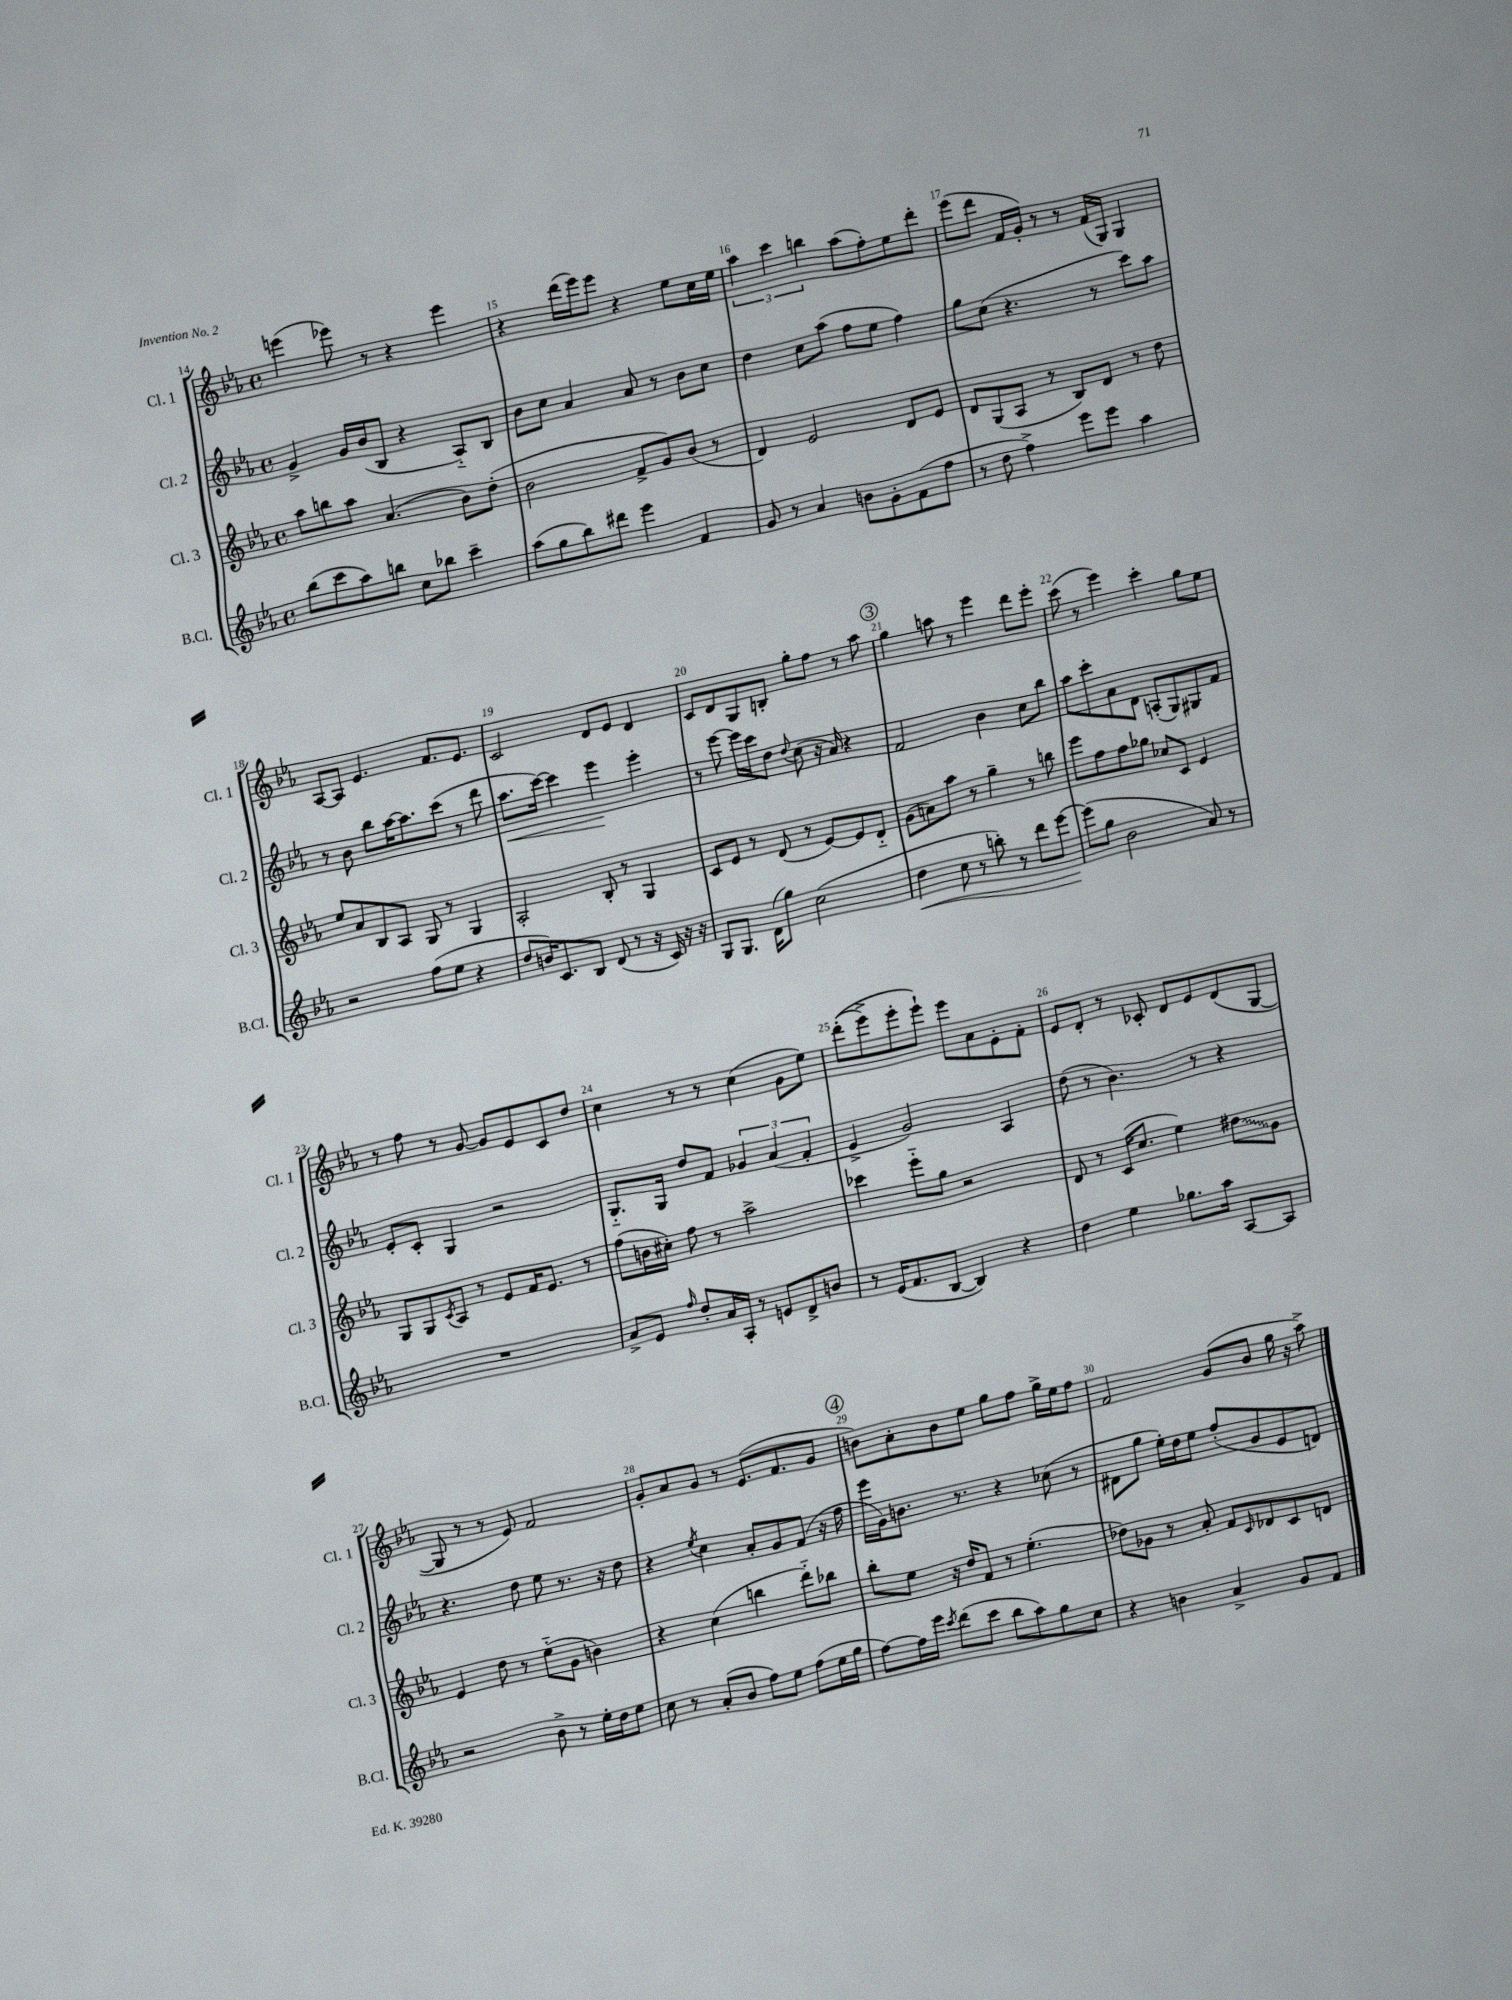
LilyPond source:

<<
\new StaffGroup <<
\new Staff = "s0" \with { instrumentName = "Cl. 1" shortInstrumentName = "Cl. 1" } {
    \clef treble \key ees \major \defaultTimeSignature \time 4/4
    e'''4( ees'''8) r8 r4 ees'''4 |
    r4 d'''16( ees'''16) ees'''8 r4 ees''8 c''16 ees''16 |
    \tuplet 3/2 { aes''4 c'''4 b''4 } aes''8( f''8-.) ees''8 d'''8-. |
    ees'''8( d'''8 f'16 g'16-.) r8 r8 f'16( g16) g4 |
    aes8~ aes8 ees'4. f'8. ees'8. |
    c'2 d'8 ees'8 d'4 |
    c'8 d'8 g8 b8-. g''8-. f''8 r8 aes''8 |
    \mark \markup { \circle "3" } g''4 a''8 r8 ees'''4 d'''8 ees'''8-. |
    c'''8( r8 ees'''4) c'''4-. g''8 ees''8 |
    r8 f''8 r8 g'8~ g'8 ees'8 c'8 d''8 |
    c''4 r8 r8 c''4( g'8 ees''8) |
    d'''8-.(\( ees'''8->) ees'''8-. ees'''8-!\) ees'''8 aes'8 ees'8-. f'8-. |
    ees'8 d'8-. r8 ces'8-. d'8 ees'8 d'8( g8~ |
    g8 r8 r8 ees'8) f'2 |
    g'8-. aes'8 g'8 r8 ees'8.( f'8. g'8 |
    \mark \markup { \circle "4" } b'8) aes'8-. b'8 ees''8 g''8 f''8 g''16-> ees''16 f''8 |
    f'2 g'8( bes'8 g''16 r16 aes''8->) \bar "|." |
}
\new Staff = "s1" \with { instrumentName = "Cl. 2" shortInstrumentName = "Cl. 2" } {
    \clef treble \key ees \major \defaultTimeSignature \time 4/4
    g'4-> g'16 bes'16( bes8 r4 aes8-_) bes8 |
    bes'8 c''8 aes'4 aes'8 r8 bes'8 c''8 |
    d''4 c''8 aes''8( f''8 ees''8 f''4) |
    g''8 c''8( r4. r8 c'''8) aes''8 |
    r8 bes'8 bes''8 aes''16~ aes''8. c'''8( r8 d'''8 |
    aes''8.\< c'''16~) c'''4 ees'''4\! ees'''4-. |
    r8 ees'''8~ ees'''16 c'''16 d''8 \appoggiatura { d''8 } c''8( r16 aes'16) r4 |
    \mark \markup { \circle "3" } f'2 bes'4 c''8 bes''8 |
    aes''8 c'''8-. aes'8 d'8 a8-.( g8) gis8 f'8 |
    ees'8-. c'8-. g4 r2 |
    g8.-_ g16 d''8 f'8 \tuplet 3/2 { ges'4 aes'4( f'4-. } |
    ees'4-> g'2) aes4 |
    d''8( r8 bes'4.) r8 r4 |
    r4. d''8 ees''8 r8. r16 d''8 |
    r4 \acciaccatura { ees''8 } c''4 aes'8-. g'8 f'8( r16 f''16 |
    \mark \markup { \circle "4" } ees'''16 g'16) b'8. r8. r4 ces''8( r8 |
    dis'8 g''8 ees''16-.) d''16 ees''8 f''8-.( g'8 ees'8 d'8) \bar "|." |
}
\new Staff = "s2" \with { instrumentName = "Cl. 3" shortInstrumentName = "Cl. 3" } {
    \clef treble \key ees \major \defaultTimeSignature \time 4/4
    aes''8 b''8 aes''8 aes'4.( bes'8) d''8-.( |
    bes'2 f'8-> g'8) bes'8( r8 |
    d'4) ees'2 d'8 ees'8 |
    d'8 g8( aes8 r8 bes8) d'8 r8 d''8 |
    ees''8 aes'8 bes8 aes8 g8 r8 g4 |
    aes2-. bes8-. r8 g4 |
    c'8 ees'8 r8 d'8( r8 ees'8~) ees'8 d'8-_ |
    \mark \markup { \circle "3" } g'8( a'8) aes''8 r8 g''4-- r8 b''8 |
    ees'''8 f''8 f''8 ges''8 ces''8 c'8 ees'4 |
    g8 g8 \acciaccatura { c'8 } aes8 r8 ees'8 f'16 ees'8. r8 |
    f''8( b'16 cis''16-.) f''8 r8 aes''2-> |
    ces'''4 ees'''8-_ g''8 r2 |
    d'8 r8 c'16( c''8. ees''4) \once \override Glissando.style = #'zigzag dis''8\glissando g'8 |
    ees'4 d''8 r8 ees''8-_( g'8 b'4) |
    r4 c''4( b''4 d'''8-_) bes''8 |
    \mark \markup { \circle "4" } bes''8-. ees''8 r16 d''16 f'8 r8 ees''4.-.( |
    des''8) ges'8 r8 aes'8-. f'8 \grace { c'16 } des'8 c'8 d'8 \bar "|." |
}
\new Staff = "s3" \with { instrumentName = "B.Cl." shortInstrumentName = "B.Cl." } {
    \clef treble \key ees \major \defaultTimeSignature \time 4/4
    bes''8( c'''8 aes''8) b''8 c''8 bes''8 c'''4-- |
    aes''8( g''8 bes''8) dis'''8 ees'''4 f'4 |
    g'8 r8 aes'4 b'8 g'8-. f'8( f''8 |
    r8 d''8 f''4->) ees'''8 ees'''8 aes''4 |
    r2 f''8( ees''8 r4 |
    d''8 b'16) c'8. bes8 d'8( r8 r16 c'16) r16 r16 |
    g8 g8. d'16( g''8) c''2( |
    \mark \markup { \circle "3" } d''4\< c''8 r8 b''8-.) r8 d'''8 ees'''8~ |
    ees'''8\!( g''8 bes'2 aes'8) r8 |
    R1 |
    aes'8-> ees'8 \grace { f''16 } d''8-. aes'16 aes16-. r8 e'8 d'8-> b'8 |
    r8 ees'16( f'8. bes8~ bes4) r4 |
    d''4 ees''4 ges''8. aes''16 aes8~ aes8 |
    r2 bes'8-> r8 ees''16-. d''16 ees''8 |
    c''8 r8 aes'8-.( bes'8 f''8) ees''8 f''8( ees''16 g''16 |
    \mark \markup { \circle "4" } f''8~) f''16 ees'''16 \acciaccatura { c'''8 } d'''8( c'''8 bes''8 aes''8) g''8 c''8 |
    r4 b'4 aes'4-> g'8 f'8 \bar "|." |
}
>>
>>
\layout { \context { \Score currentBarNumber = #14 \override BarNumber.break-visibility = ##(#f #t #t) barNumberVisibility = #all-bar-numbers-visible } }
